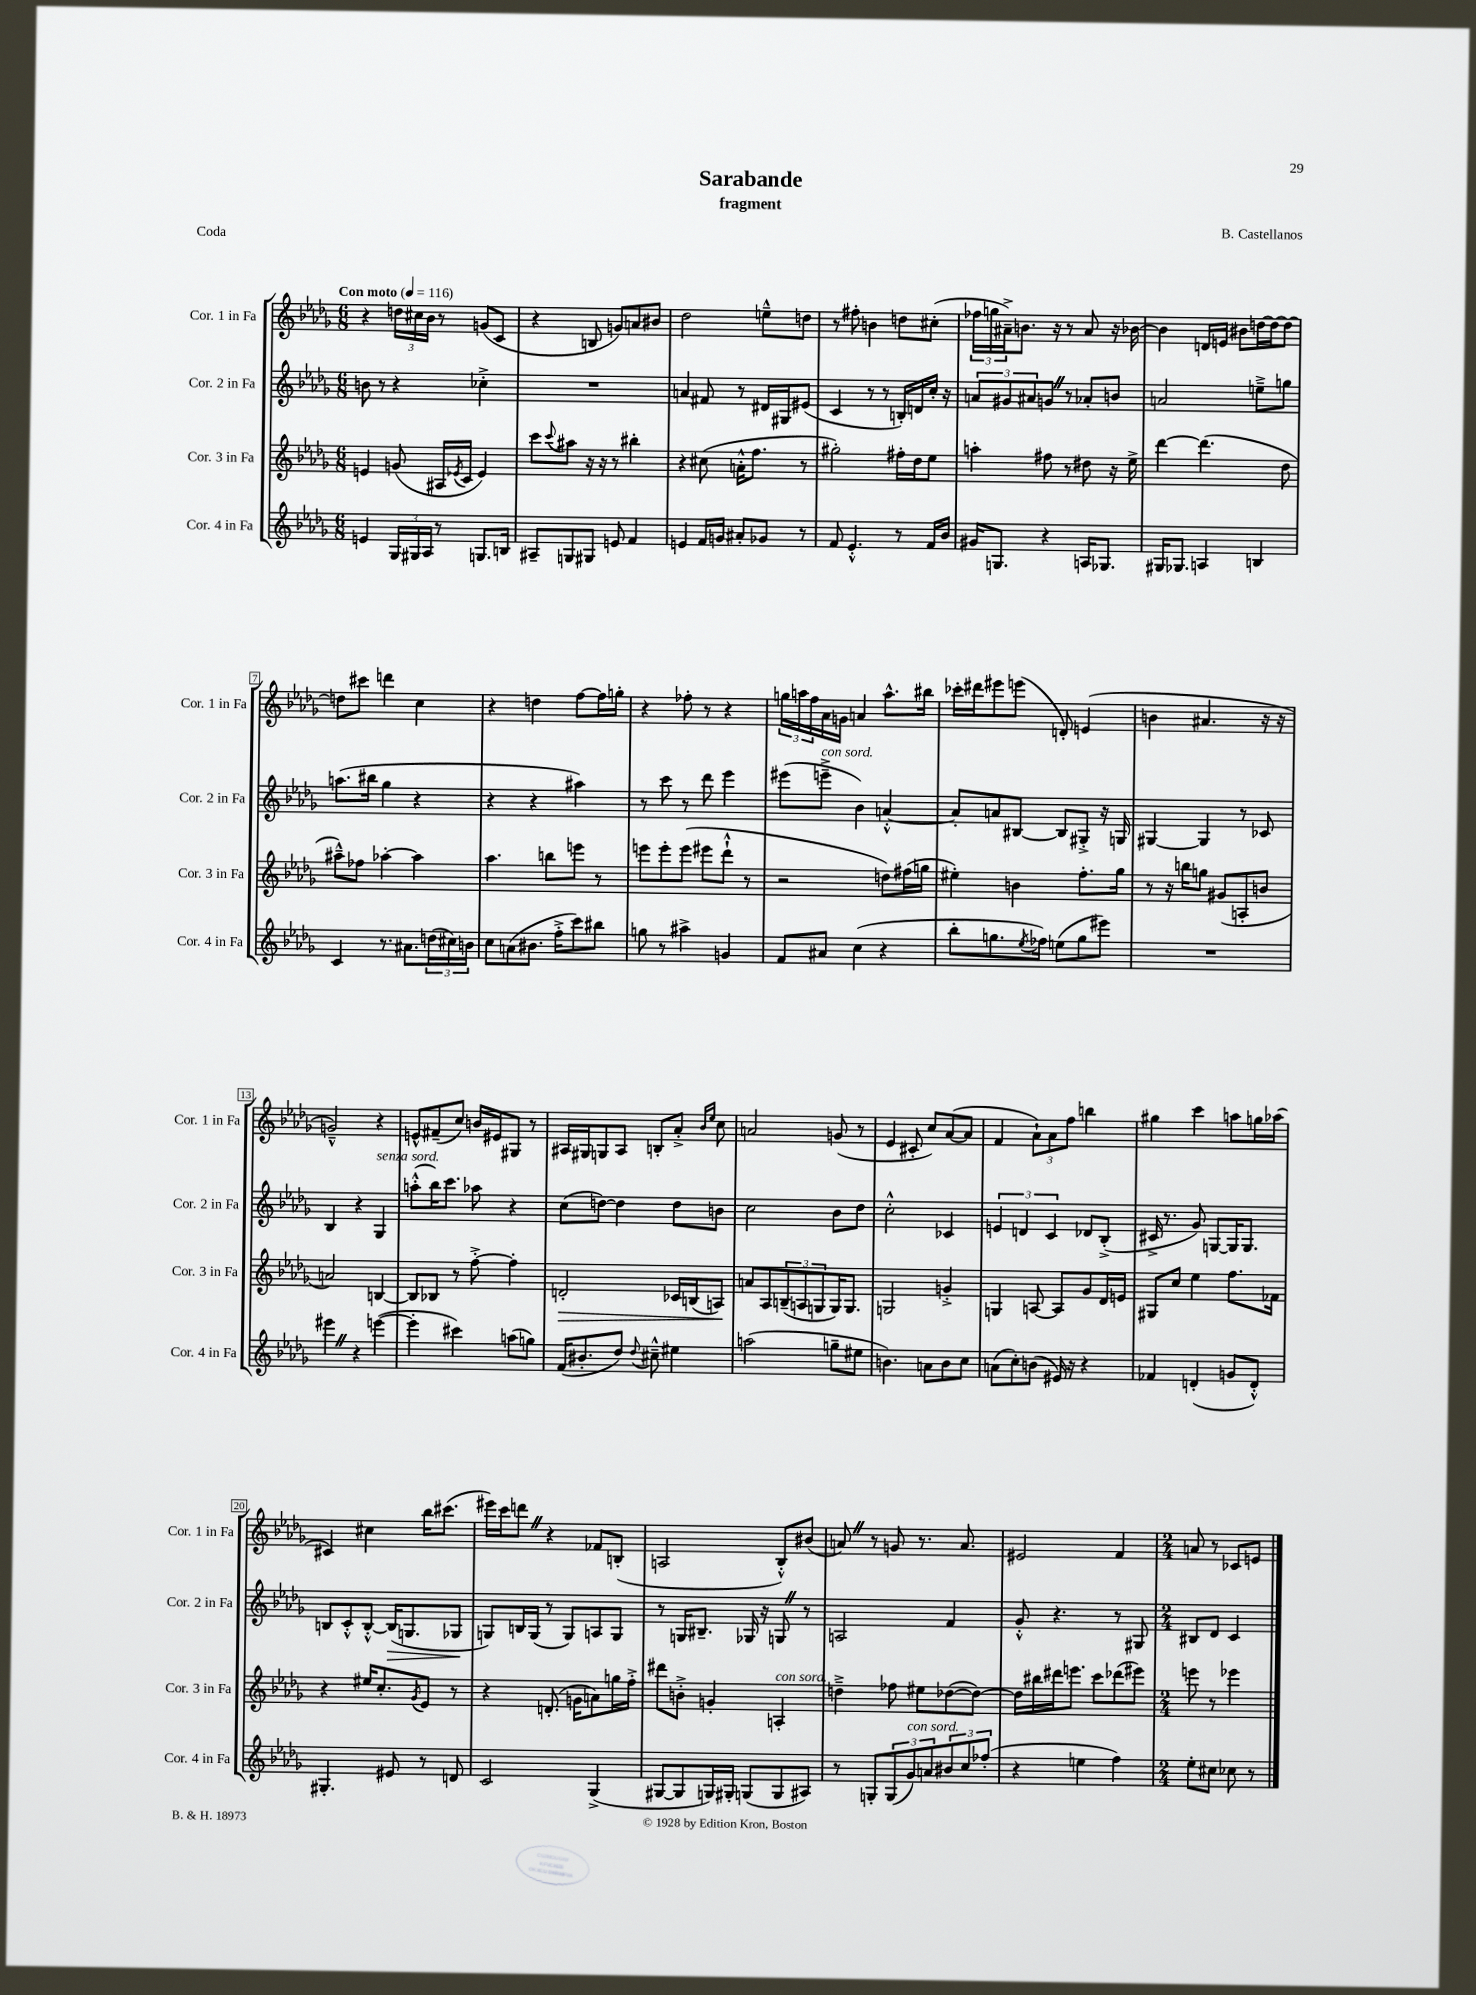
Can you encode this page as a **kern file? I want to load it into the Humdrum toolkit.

**kern	**kern	**kern	**kern
*staff4	*staff3	*staff2	*staff1
*clefG2	*clefG2	*clefG2	*clefG2
*k[b-e-a-d-g-]	*k[b-e-a-d-g-]	*k[b-e-a-d-g-]	*k[b-e-a-d-g-]
*M6/8	*M6/8	*M6/8	*M6/8
*MM116	*MM116	*MM116	*MM116
4e/	4e/	8b\	4r
.	.	8r	.
24G-/LL	(8g/	4r	24dd\LL
24G#/	.	.	24cc#\
24A-/JJ	.	.	24b-\JJ
8r	16A#/LL	.	8r
.	8qe-/	.	.
.	16c/JJ	.	.
8.G/L	4e-/)	4cc-'^\	(8g/L
.	.	.	8c/J
16B/Jk	.	.	.
=	=	=	=
8A#~/L	8ccc\L	2.r	4r
.	8qqccc/	.	.
8G/	8aa#\J	.	.
8G#/J	16r	.	8B/
.	16r	.	.
8e/	8r	.	8g/L)
4f/	4bb#'\	.	8a/
.	.	.	8b#/J
=	=	=	=
4e/	4r	4a/	2dd-\
16f/LL	(8cc#\	8f#/	.
16g/JJ	.	.	.
8a#'/L	16a'^^\LK	8r	.
.	8.ff\J	.	.
8g-/J	.	16d#/LL	8ee~^^\L
.	.	16G#/J	.
8r	8r	(8e#/J	8dd\J
=	=	=	=
8f/	2gg#'\)	4c/	8r
4.e-'^^/	.	.	8ff#'\
.	.	8r	4b\
.	.	8r	.
8r	16ff#'\LL	16B'/LL)	8dd\L
.	16dd-\J	16d/	.
16f/LL	8ee-\J	16cc'/JJ	(8cc#'\J
16b-/JJ	.	16r	.
=	=	=	=
16g#/LK	4aa'\	12a/L	24ff-\LL
.	.	.	24gg\
8.G/J	.	.	.
.	.	12g#/	24a#~^\J)
.	.	.	8.b\J
.	.	12a#/	.
4r	8ff#\	8g/J	.
.	.	.	16r
.	8r	8r	8r
16A/LK	8dd#\	8a-'/L	8a#/
8.G-/J	.	.	.
.	16r	8b/J	16r
.	16ee-^\	.	[16b-\
=	=	=	=
16G#/LK	[4ddd-\	2a/	4b-\]
8.G-/J	.	.	.
4A/	(4.ddd-\]	.	16d/LL
.	.	.	16e/JJ
.	.	.	8b#\L
4B/	.	8ee~^\L	[16dd\L
.	.	.	16dd\_J
.	8dd-\	8gg\J	8dd\_J
=	=	=	=
4c/	8aa#~^^\L)	(8.aa\L	8dd\]L
.	8ff-\J	.	8ccc#\J
.	.	16bb#\Jk	.
8.r	[4aa-'\	4gg-\	4ddd\
8.a#\L	.	.	.
.	4aa-\]	4r	4cc\
(24dd\L	.	.	.
24cc#\)	.	.	.
24b\JJ	.	.	.
=	=	=	=
8cc\L	4.aa-\	4r	4r
(8a\	.	.	.
8.b#\J	.	4r	4dd\
.	8bb\L	.	.
16ff'^\LK	.	.	.
8ccc\)	8eee\J	4aa#\)	[8ff\L
8bb#\J	8r	.	16ff\]L
.	.	.	16gg'\JJ
=	=	=	=
8gg\	8eee\L	8r	4r
8r	8eee'\	8ccc\	.
4aa#^\	(8eee\J	8r	8ff-'\
.	8eee#\L	8ddd-\	8r
4g/	8ddd-`^^\J	4eee-\	4r
.	8r	.	.
=	=	=	=
8f/L	2r	(8eee#\L	24gg\LL
.	.	.	24aa\
.	.	.	24ff\
8a#/J	.	8eee~^\J	16a-\
.	.	.	16g\JJ
(4cc\	.	4b-\)	4a/
4r	8dd\L)	[4a'^^/	8.aa^^\L
.	(16ff#\L	.	.
.	16gg\JJ	.	16bb#\Jk
=	=	=	=
8bb-'\L	4ee#'\)	8a'/]L	16ccc-'\LL
.	.	.	16ddd#\J
8.gg\	.	8a/	8eee#\
.	4b\	[8B#/J	(8eee\J
8qee-/	.	.	.
16ff-\Jk)	.	.	.
(8ee\L	.	8B#/]L	8d'/)
8gg\	8.ff'\L	8G#'^/J	(4e/
8eee#\J)	.	16r	.
.	16gg-\Jk	16G/	.
=	=	=	=
2.r	8r	[4G#/	4b\
.	16r	.	.
.	16bb\LK	.	.
.	8gg\J	4G#/]	4.a#/
.	(8g#/L	.	.
.	8A'/	8r	.
.	8b/J	8c-/	16r
.	.	.	16r
=	=	=	=
4eee#\	2a/)	4B-/	2g~^^/)
4r	.	4r	.
([4eee\	[4B/	4G-/	4r
=	=	=	=
4eee'\]	8B/]L	(8aa'^^\L	8e^^/L
.	8B-/J	16bb-\K)	(8f#~/
.	.	8.ccc\J	.
4ccc#\)	8r	.	8cc/J)
.	[8ff'^\	8aa-\	16b/LL
.	.	.	16e#/J
(8aa\L	4ff'\]	4r	8G#/J
8gg\J)	.	.	8r
=	=	=	=
(16f/LK	2d'/	(8cc\L	16A#/LL
8.b#'/	.	.	16G#/J
.	.	[8dd\J)	8G/
8dd-/J)	.	4dd\]	8A#/J
8qqdd-/	.	.	.
8cc#~^^\	.	.	8B'/L
4ee#\	16c-/LL	8dd\L	8a-'^/J
.	(16B/J	.	.
.	.	.	16qqb-/LL
.	.	.	16qqee-/JJ
.	8A/J)	8b\J	8cc\
=	=	=	=
(2aa\	8a/L	2cc\	2a/
.	8A-/	.	.
.	(12B~/	.	.
.	12A/	.	.
.	12G/	.	.
8gg~\L	16G/K)	8b-\L	(8g/
.	8.G/J	.	.
8ee#\J	.	8dd-\J	8r
=	=	=	=
4.b\)	2G/	2cc'^^\	4e-/
.	.	.	8c#'/
8a\L	.	.	8cc/L)
8b\	4g'^/	4c-/	([8a-/
8cc\J	.	.	8a-/]J
=	=	=	=
(8a\L	4G/	6e/	4f/
8cc'\)	.	.	.
.	.	6d/	.
(8b\J	[8A/	.	12a-`\L)
.	.	6c/	12a-\
16e#/)	8A/]L	.	.
.	.	.	12ff\J
16r	.	.	.
4r	8g-/	8d-/L	4bb\
.	16d-/L	(8B-'^/J	.
.	16e/JJ	.	.
=	=	=	=
4f-/	8G#/L	16c#^/	4gg#\
.	.	8.r	.
.	8cc/J	.	.
(4d'/	4ee-\	8g-/)	4ccc\
.	.	[8G/L	.
8g/L	8.ff\L	16G/]K	8aa\L
.	.	8.G/J	.
8d'^^/J)	.	.	16gg\L
.	16f-\Jk	.	(16aa-\JJ
=	=	=	=
4.G#'/	4r	8B/L	4c#/)
.	.	8c'^^/	.
.	16ee#/LK	[8B'^^/J	4cc#\
.	8.cc'/	.	.
8e#/	.	(16B/]LK	.
.	.	8.G/	.
.	8qg-/	.	.
8r	8e-/J	.	16bb-\LK
.	.	.	(8.ccc#\J
8d/	8r	8G-/J	.
=	=	=	=
2c/	4r	8G/L)	16eee#\LL)
.	.	.	16ccc\J
.	.	16B/L	8ddd\J
.	.	(16G/JJ	.
.	(8.d'/	8r	4r
.	.	8G/L)	.
.	16g\LK	.	.
(4G-^/	8a\)	8A/	8f-/L
.	16gg\L	8G/J	(8B'/J
.	16ff'^\JJ	.	.
=	=	=	=
[8G#/L	8ddd#\L	8r	2A/
8G#/]	8b'^\J	16G/LK	.
.	.	8.B#~/J	.
16G/L)	4g'/	.	.
16G#'/JJ	.	.	.
(8G/L	.	16G-/	.
.	.	16r	.
8G/	4A'/	8G/	8B-'^^/L)
8A#/J)	.	8r	(8b#/J
=	=	=	=
8r	4dd~^\	2A/	8a/)
8G'/L	.	.	8r
(12G/	8ff-\	.	8g/
12g-/)	.	.	.
.	8ee#\L	.	8.r
12a/	.	.	.
12b#/	([8dd-\	4f/	.
.	.	.	8.a/
12cc/	.	.	.
.	8dd-\_J)	.	.
(12ff-'/J	.	.	.
=	=	=	=
4r	16dd-\]LL	8g-'^^/	2e#/
.	16bb#\	.	.
.	16ddd#\J	4.r	.
.	8.eee\J	.	.
4ee\	.	.	.
.	8ccc\L	.	.
4ff\)	(8ddd-\	8r	4f/
.	8eee#\J)	8G#/	.
=	=	=	=
*M2/4	*M2/4	*M2/4	*M2/4
8ee-'\L	8eee\	8B#/L	8a/
8cc#\J	8r	8d-/J	8r
8cc-\	4eee-\	4c/	8c-/L
8r	.	.	8e/J
==	==	==	==
*-	*-	*-	*-
